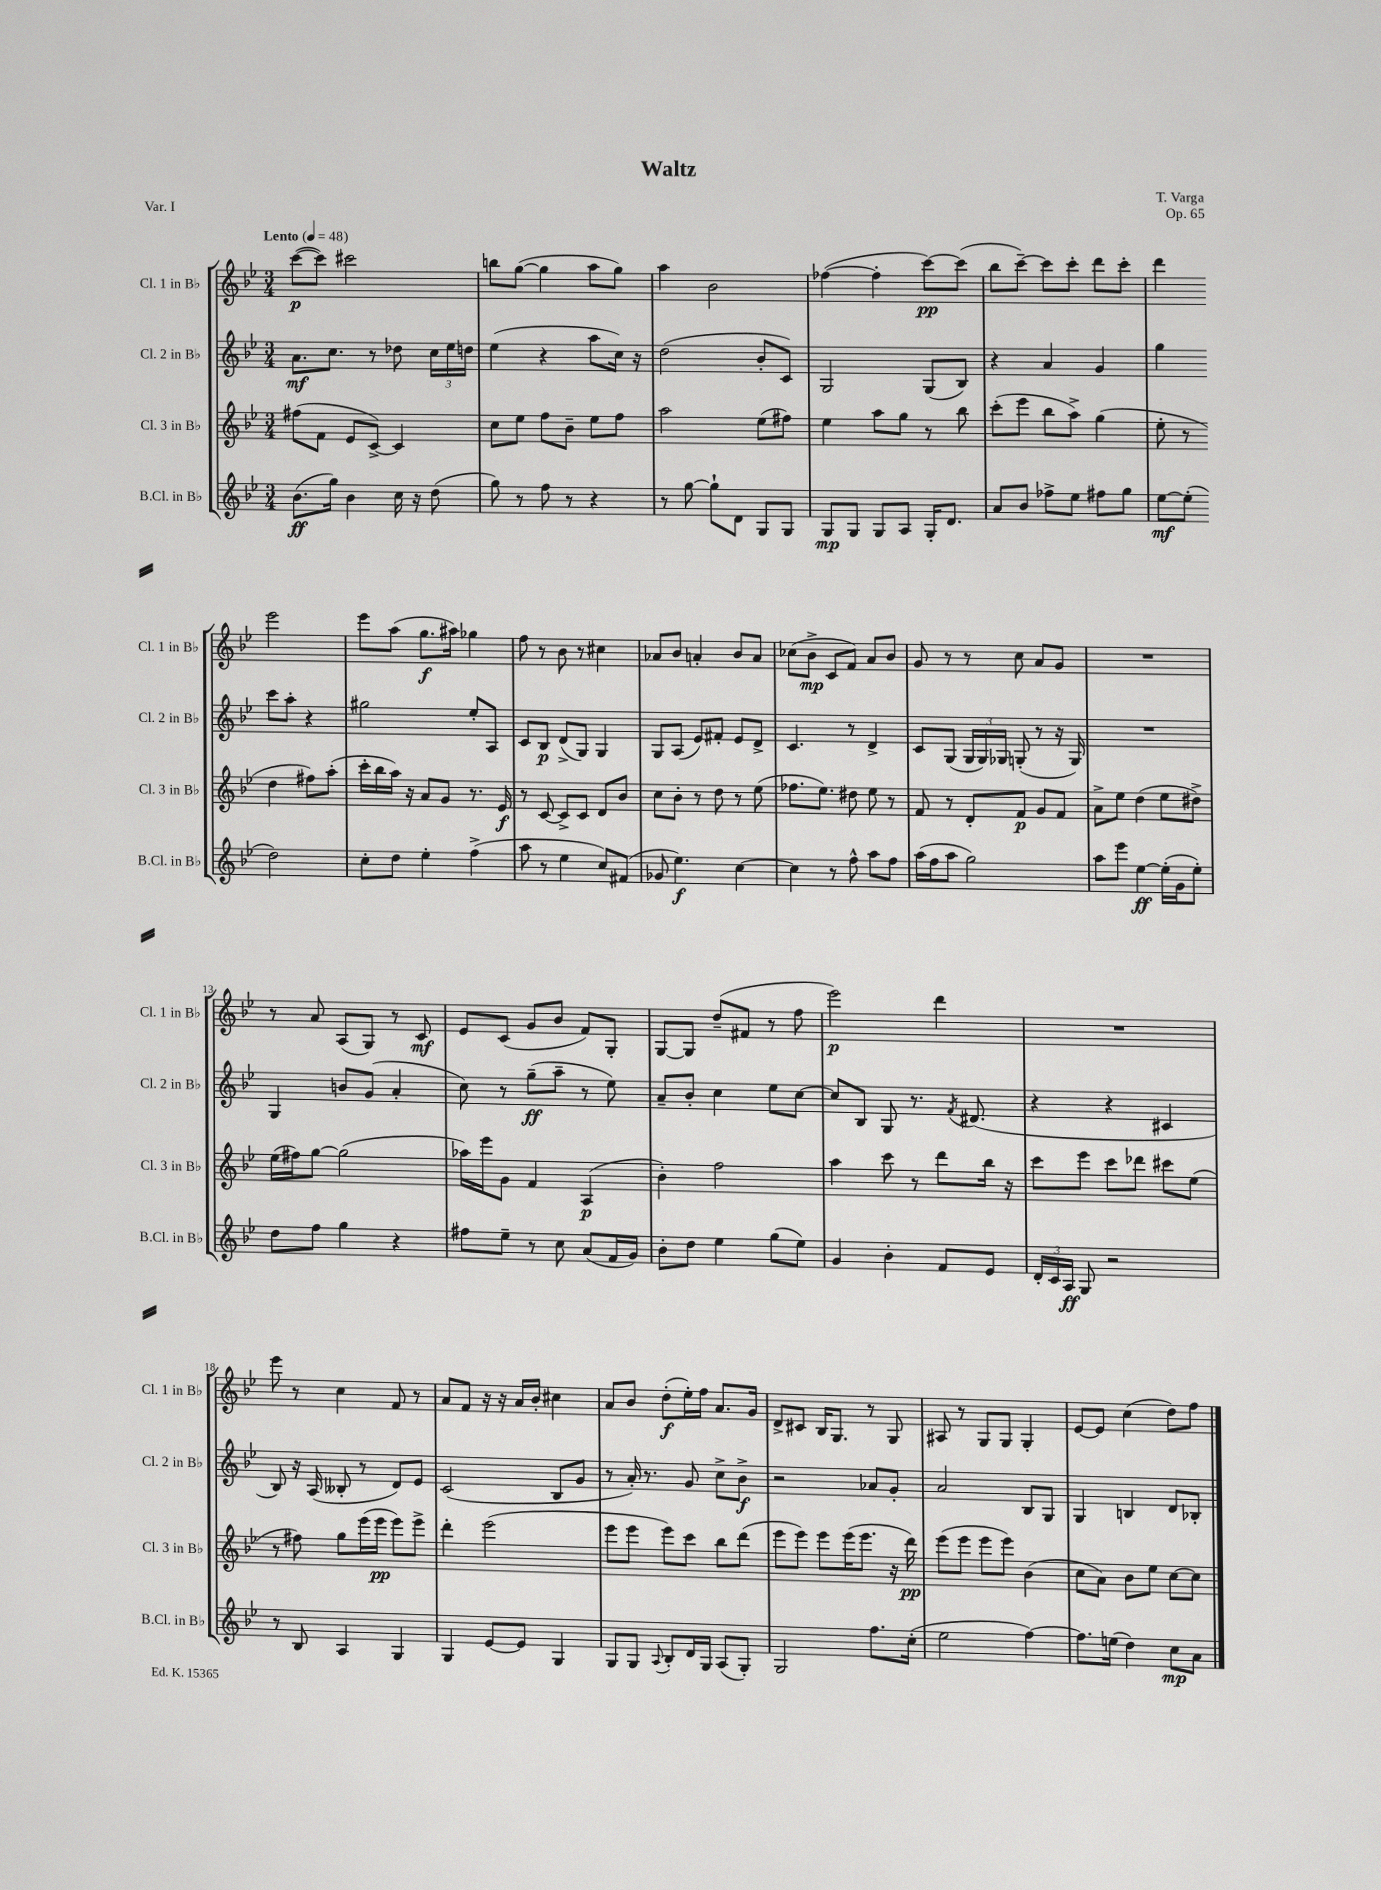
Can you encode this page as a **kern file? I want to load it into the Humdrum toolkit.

**kern	**kern	**kern	**kern
*staff4	*staff3	*staff2	*staff1
*clefG2	*clefG2	*clefG2	*clefG2
*k[b-e-]	*k[b-e-]	*k[b-e-]	*k[b-e-]
*M3/4	*M3/4	*M3/4	*M3/4
*MM48	*MM48	*MM48	*MM48
(8.b-\L	(8ff#\L	8.a\L	([8ccc\L
.	8f\J	.	8ccc\]J)
16gg\Jk)	.	8.cc\J	.
4b-\	8e-/L	.	2ccc#\
.	[8c^/J)	8r	.
16cc\	4c/]	8dd-\	.
16r	.	.	.
(8dd\	.	24cc\LL	.
.	.	24ee-\	.
.	.	24dd\JJ	.
=	=	=	=
8gg\)	8cc\L	(4ee-\	8bb\L
8r	8ee-\J	.	([8gg\J
8ff\	8ff\L	4r	4gg\]
8r	8b-~\J	.	.
4r	8ee-\L	8aa\L	8aa\L
.	8ff\J	16cc\Jk)	8gg\J)
.	.	16r	.
=	=	=	=
8r	2aa\	(2dd\	4aa\
[8gg\	.	.	.
8gg`\]L	.	.	2b-\
8d\J	.	.	.
8G/L	(8ee-\L	8b-'/L	.
8G/J	8ff#\J)	8c/J)	.
=	=	=	=
8G/L	4ee-\	2G/	([4ff-\
8G/J	.	.	.
8G/L	8aa\L	.	4ff-'\]
8A/J	8gg\J	.	.
16G'/LK	8r	(8G/L	[8ccc\L)
8.d/J	.	.	.
.	8bb-\	8B-/J)	(8ccc\]J
=	=	=	=
8a/L	(8ccc'\L	4r	8bb-\L
8b-/J	8eee-\J	.	[8ccc~\J)
8ff-^\L	8bb-\L	4a/	8ccc\]L
8ee-\J	8aa^\J)	.	8ccc'\J
8ff#\L	(4gg\	4g/	8ddd\L
8gg\J	.	.	8ccc'\J
=	=	=	=
[8ee-\L	8ee-'\	4gg\	4ddd\
(8ee-'\]J	8r	.	.
2dd\)	4dd\	8ccc\L	2eee-\
.	.	8aa'\J	.
.	8ff#\L)	4r	.
.	(8aa'\J	.	.
=	=	=	=
8cc'\L	16ccc'\LL	2gg#\	8eee-\L
.	16bb-\	.	.
8dd\J	16aa\JJ)	.	(8aa\J
.	16r	.	.
4ee-'\	8a/L	.	8.gg\L
.	8g/J	.	.
.	.	.	16aa#\Jk)
(4ff^\	8.r	8ee-'/L	4gg-\
.	.	8A/J	.
.	16e-/	.	.
=	=	=	=
8aa\	8r	8c/L	8ff\
8r	[8c/	8B-/J	8r
4ee-\	8c^/]L	(8d^/L	8b-\
.	8c/J	8G/J)	8r
8cc/L)	8d/L	4G/	4cc#\
(8f#/J	8b-/J	.	.
=	=	=	=
8g-/	8cc\L	8G/L	8a-/L
4.ee-\)	8b-'\J	(8A/J	8b-/J
.	8r	8e-/L)	4a'/
.	8dd\	8f#'/J	.
[4cc\	8r	8e-/L	8b-/L
.	(8ee-\	8d^/J	8a/J
=	=	=	=
4cc\]	8.ff-\L	4.c/	(8cc-\L
.	.	.	8b-^\J
.	8.ee-\J)	.	.
8r	.	.	8c/L
8ff^^\	8dd#\	8r	8f/J)
8aa\L	8ee-\	4d^/	8a/L
8ff\J	8r	.	8b-/J
=	=	=	=
(16aa\LL	8f/	8c/L	8g/
16ff\J	.	.	.
8aa\J	8r	(8G/J	8r
2gg\)	8d'/L	24G/LL	8r
.	.	24G/)	.
.	.	24G-/JJ	.
.	8f/J	(8G'/	8cc\
.	8g/L	8r	8a/L
.	8f/J	16r	8g/J
.	.	16G/)	.
=	=	=	=
8aa\L	8a^\L	2.r	2.r
8eee-\J	8ee-\J	.	.
[4ee-\	(4dd\	.	.
(16ee-'\]LL	8ee-\L	.	.
16g\J	.	.	.
8ee-'\J)	8dd#^\J)	.	.
=	=	=	=
8dd\L	(16ee-\LL	4G/	8r
.	16ff#\J)	.	.
8ff\J	[8gg\J	.	8a/
4gg\	(2gg\]	8b/L	(8A/L
.	.	(8g/J	8G/J)
4r	.	4a'/	8r
.	.	.	8c/
=	=	=	=
8ff#\L	16aa-\LL)	8cc\)	8e-/L
.	16eee-\J	.	.
8ee-~\J	8g\J	8r	(8c/J
8r	4f/	(8gg~\L	8g/L
8cc\	.	8aa~\J	8b-/J
(8a/L	(4A/	8r	8f/L)
16f/L	.	8ee-\)	8G'/J
16g/JJ)	.	.	.
=	=	=	=
8b-'\L	4b-'\)	8a~/L	[8G/L
8dd\J	.	8b-'/J	8G/]J
4ee-\	2ff\	4cc\	(8dd~/L
.	.	.	8f#/J
(8gg\L	.	8ee-\L	8r
8ee-\J)	.	[8cc\J	8ff\
=	=	=	=
4g/	4aa\	8cc/]L	2eee-\)
.	.	8B-/J	.
4b-'\	8ccc\	8G/	.
.	8r	8.r	.
8f/L	8ddd\L	.	4ddd\
.	.	8qf/	.
.	.	(8.d#/	.
8e-/J	16bb-\Jk	.	.
.	16r	.	.
=	=	=	=
24d'/LL	8ccc\L	4r	2.r
24c/	.	.	.
24A/JJ	.	.	.
8G/	8eee-\J	.	.
2r	8ccc\L	4r	.
.	8ddd-\J	.	.
.	8ccc#\L	4c#/	.
.	(8ee-\J	.	.
=	=	=	=
8r	8r	8B-/)	8eee-\
8B-/	8ff#\)	16r	8r
.	.	(16A/	.
4A/	8gg\L	8B--'/	4cc\
.	(16eee-\L	8r	.
.	16eee-\JJ	.	.
4G/	8eee-\L)	8d/L)	8f/
.	8eee-^\J	8e-/J	8r
=	=	=	=
4G/	4ddd'\	(2c/	8a/L
.	.	.	8f/J
[8e-/L	(2eee-\	.	16r
.	.	.	16r
8e-/]J	.	.	16a/LL
.	.	.	16b-'/JJ
4G/	.	8B-/L	4cc#\
.	.	8g/J	.
=	=	=	=
8G/L	8eee-\L	8r	8a/L
8G/J	8eee-\J	16a'/)	8b-/J
.	.	8.r	.
8qqA/	.	.	.
8B-'/L	8eee-\L)	.	(8dd'\L
16d/L	8ccc\J	8g/	16ee-'\L)
16G/JJ	.	.	16ff\JJ
(8A/L	8bb-\L	8cc^\L	8.a/L
8G'/J)	(8ddd\J	8b-^\J	.
.	.	.	16g/Jk
=	=	=	=
2G/	8eee-\L	2r	8d^/L
.	8eee-\J)	.	8c#/J
.	8eee-\L	.	16B-/LK
.	.	.	8.G/J
.	(16eee-\K	.	.
.	8.eee-\J	.	.
8.ff\L	.	8a-/L	8r
.	16r	8g'/J	8G/
(16cc'\Jk	16ddd\)	.	.
=	=	=	=
2ee-\	(8eee-\L	2a/	8A#/
.	8eee-\J	.	8r
.	8eee-\L	.	8G/L
.	8eee-\J)	.	8G/J
[4ff\)	(4b-\	8B-/L	4G'/
.	.	8G/J	.
=	=	=	=
8.ff\]L	8cc\L	4G/	[8e-/L
.	8a\J)	.	8e-/]J
(16ee\Jk	.	.	.
4dd\)	8b-\L	4B/	(4cc\
.	8ee-\J	.	.
8cc\L	[8cc\L	8d/L	8dd\L)
8a\J	8cc\]J	8B-'/J	8ff\J
==	==	==	==
*-	*-	*-	*-
